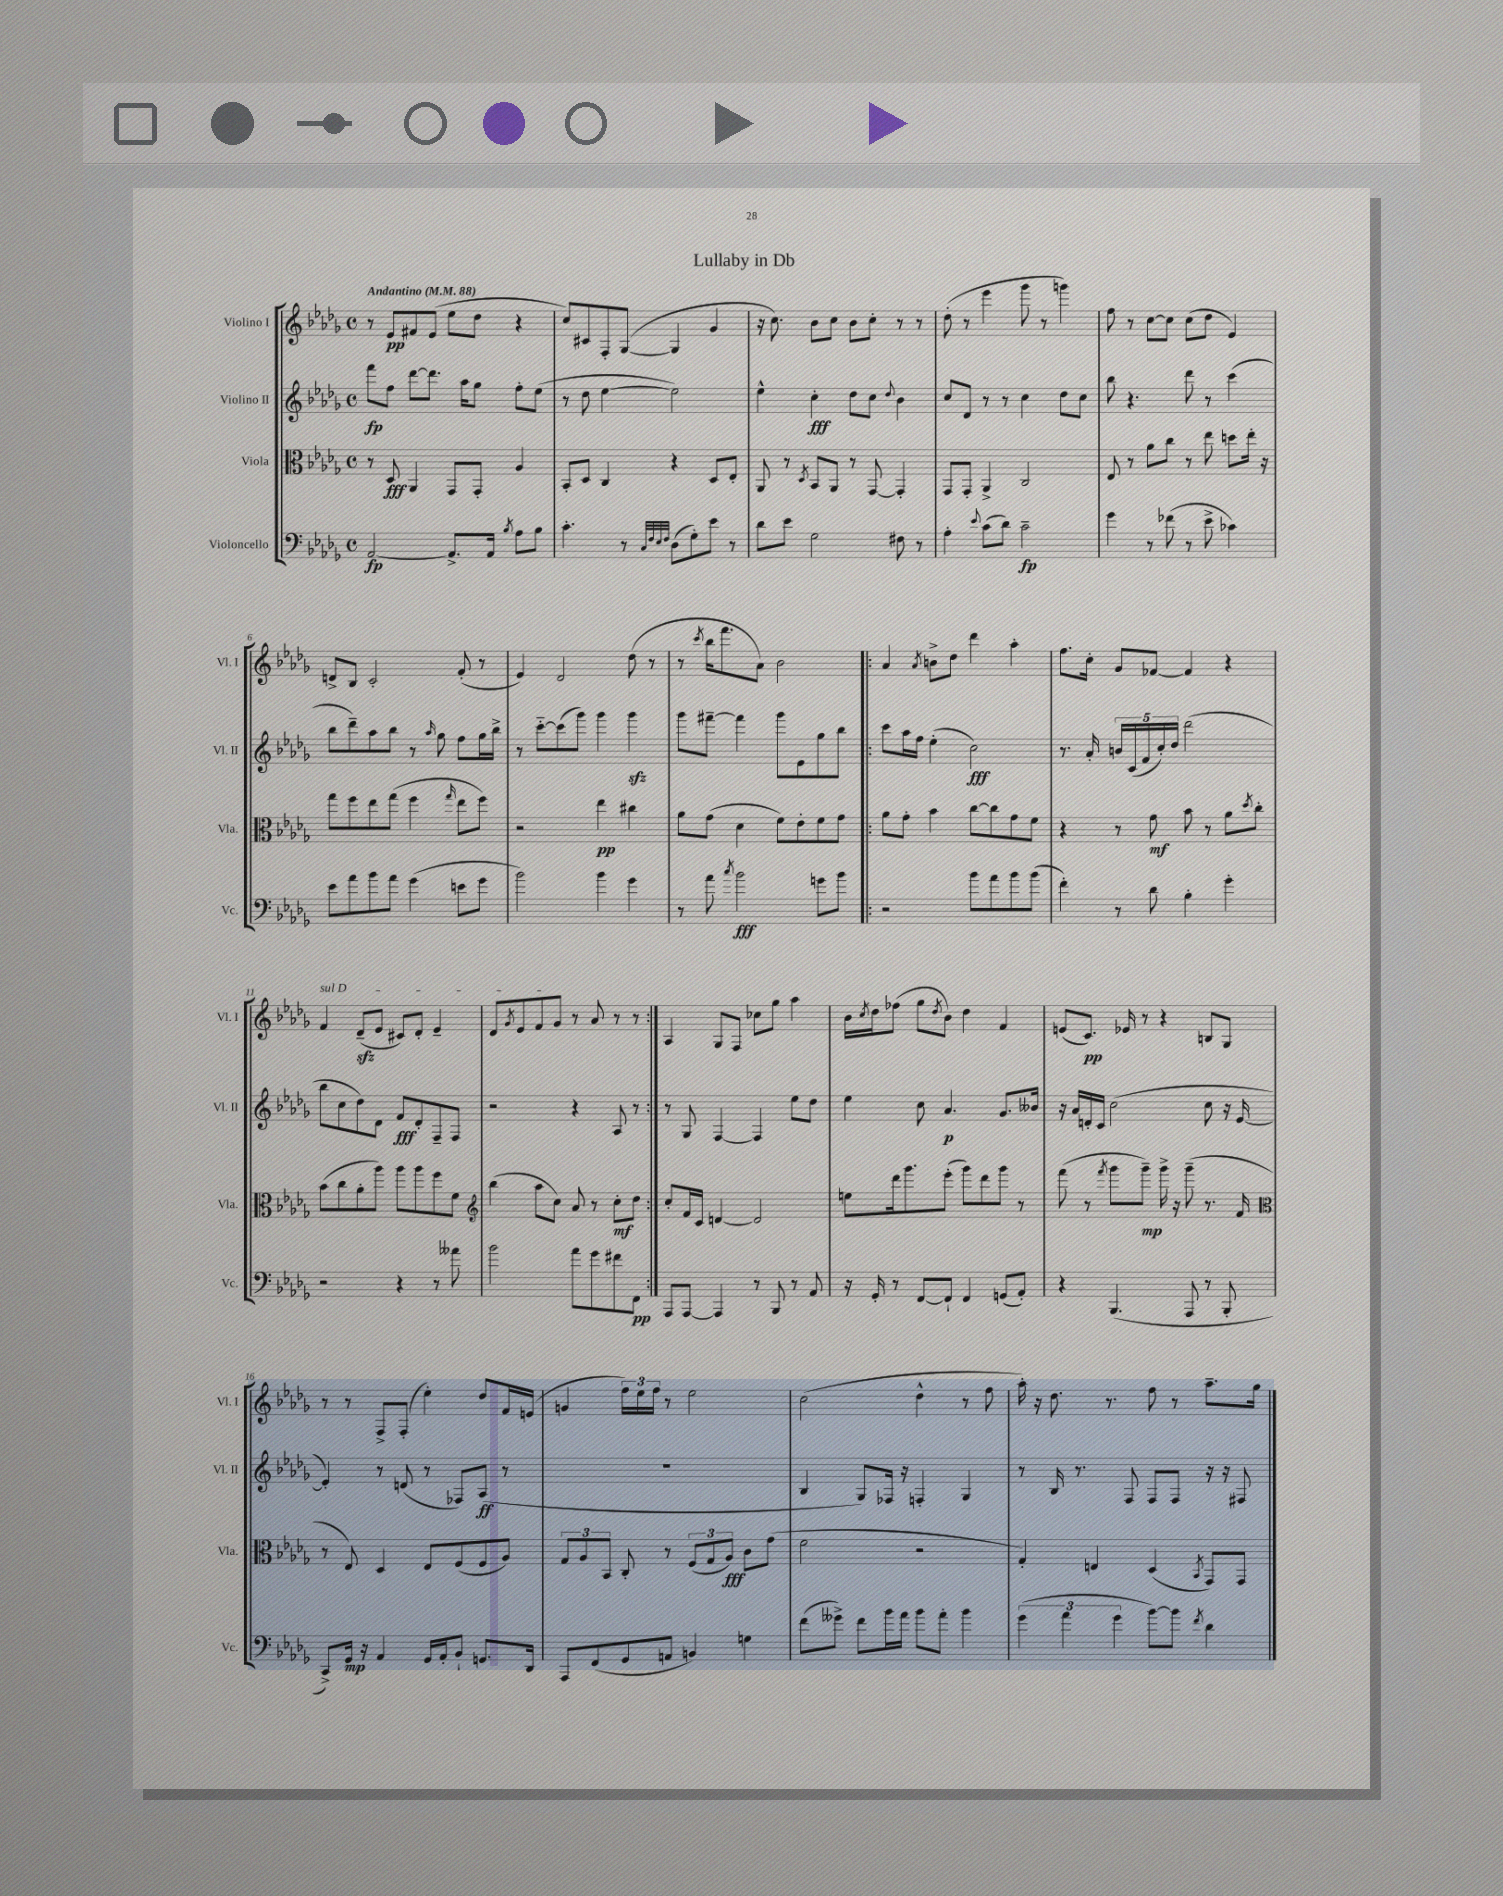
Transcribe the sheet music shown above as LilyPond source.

\header { title = "Lullaby in Db" }
<<
\new StaffGroup <<
\new Staff = "s0" \with { instrumentName = "Violino I" shortInstrumentName = "Vl. I" } {
    \clef treble \key des \major \defaultTimeSignature \time 4/4 \tempo "Andantino" 4 = 88
    r8 ees'8\pp fis'8 ees'8( ees''8 des''8 r4 |
    c''8) cis'8 f8-. ges8~( ges4 ges'4 |
    r16 c''8.) bes'8 c''8 bes'8 c''8-. r8 r8 |
    des''8-.( r8 ees'''4 ges'''8 r8 g'''4) |
    f''8 r8 c''8~ c''8 c''8( des''8 ees'4) |
    d'8-> bes8 c'2-. f'8-.( r8 |
    ees'4) des'2 des''8( r8 |
    r8 \acciaccatura { c'''8 } bes''16 f'''8. aes'8) bes'2 |
    \repeat volta 2 { aes'4 \acciaccatura { aes'8 } b'8-> des''8 des'''4 aes''4-. |
    f''8. c''16-. ges'8 fes'8~ fes'4 r4 |
    \once \override TextSpanner.bound-details.left.text = \markup { \italic "sul D" } f'4\startTextSpan des'8--\sfz( ees'8 cis'8) des'8-. ees'4-- |
    des'8 \acciaccatura { ges'8 } ees'8 f'8 ges'8\stopTextSpan r8 aes'8 r8 r8 | }
    aes4 ges8 f8 ces''8 ges''8 aes''4 |
    bes'16 \acciaccatura { c''8 } des''16 fes''8( ges''8 \acciaccatura { des''8 } bes'8) des''4 f'4 |
    e'8( c'8.\pp) ees'16 r8 r4 b8 ges8 |
    r8 r8 f8-> f8-.( ees''4-.) des''8 f'16 e'16( |
    g'4 \tuplet 3/2 { f''16) ees''16 f''16 } r8 ees''2 |
    c''2( des''4-^ r8 f''8 |
    aes''16-.) r16 des''8. r8. f''8 r8 aes''8.-- ges''16 \bar "|." |
}
\new Staff = "s1" \with { instrumentName = "Violino II" shortInstrumentName = "Vl. II" } {
    \clef treble \key des \major \defaultTimeSignature \time 4/4
    f'''8\fp f''8 des'''8~ des'''8. aes''16 ges''8 f''8-. ees''8( |
    r8 des''8 ees''4~ ees''2) |
    ees''4-^ c''4-.\fff des''8 c''8 \appoggiatura { des''8 } bes'4 |
    c''8 des'8 r8 r8 c''4 des''8 c''8 |
    bes''8 r4. des'''8 r8 c'''4( |
    bes''8 des'''8--) aes''8 bes''8 r8 \grace { aes''16 } ges''8 f''8 ges''16 bes''16-> |
    r8 c'''8~-_ c'''8( ges'''8) ges'''4 ges'''4\sfz |
    ges'''8 fis'''8~-- fis'''4 ges'''8 ees'8 ges''8 bes''8 |
    \repeat volta 2 { c'''8 aes''16 f''16 ees''4-.( c''2\fff) |
    r8. aes'16-. \tuplet 5/4 { b'16 c'16( f'16 c''16-.) des''16 } des'''2( |
    bes''8 c''8 des''8) des'8 f'8\fff des'8-. f8-- f8 |
    r2 r4 aes8 r8 | }
    r8 ges8 f4~ f4 ees''8 des''8 |
    ees''4 c''8 aes'4.\p ges'8. beses'16 |
    r16 aes'16 d'16-. c'16 c''2( c''8 r16 ees'16~ |
    ees'4-.) r8 d'8( r8 fes8) aes8\ff( r8 |
    R1 |
    bes4 ges8) fes16 r16 f4-. ges4 |
    r8 bes16 r8. f8 f8 f8 r16 r16 fis8 \bar "|." |
}
\new Staff = "s2" \with { instrumentName = "Viola" shortInstrumentName = "Vla." } {
    \clef alto \key des \major \defaultTimeSignature \time 4/4
    r8 des8\fff aes,4 ges,8 ges,8-. aes4 |
    bes,8-. des8 c4 r4 des8 ees8-. |
    aes,8 r8 \acciaccatura { des8 } bes,8 aes,8 r8 ges,8~ ges,4-. |
    ges,8 ges,8-. aes,4-> c2 |
    ees8 r8 aes'8 c''8 r8 ees''8 d''8 ees''16-. r16 |
    ges''8 f''8 ees''8 ges''8( f''4 \grace { ges''16 } ees''8 f''8) |
    r2 ees''4\pp cis''4 |
    aes'8 ges'8( des'4 f'8) ees'8-. f'8 ges'8 |
    \repeat volta 2 { aes'8 ges'8-. bes'4 c''8~ c''8 ges'8 f'8 |
    r4 r8 ges'8\mf bes'8 r8 aes'8 \acciaccatura { des''8 } c''8-. |
    bes'8( c''8 aes'8-. aes''8) aes''8 aes''8 f''8 f'8 |
    \clef treble bes''4( aes''8 c''8) aes'8 r8 c''8-.\mf des''8 | }
    c''8-. f'16 c'16 d'4~ d'2 |
    e''8 des'''16 ges'''8. ees'''8-.( ges'''8) des'''8 ges'''8 r8 |
    f'''8( r8 \acciaccatura { f'''8 } ges'''8 ges'''8--\mp) ges'''16-> r16 ges'''8--( r8. f'16 |
    \clef alto r8 ees8) des4 ees8 f8( f8 aes8) |
    \tuplet 3/2 { ges8 aes8 bes,8 } c8-. r8 \tuplet 3/2 { f8( ges8 aes8\fff) } c'8 ges'8( |
    f'2 r2 |
    ges4-.) e4 des4( \acciaccatura { bes,8 } ges,8) ges,8 \bar "|." |
}
\new Staff = "s3" \with { instrumentName = "Violoncello" shortInstrumentName = "Vc." } {
    \clef bass \key des \major \defaultTimeSignature \time 4/4
    aes,2~\fp aes,8.-> aes,16 \acciaccatura { bes8 } aes8 bes8 |
    c'4.-. r8 \grace { c32 f32 ees32 f32 } des8( ges8-.) ees'8 r8 |
    des'8 ees'8 ges2 fis8 r8 |
    aes4-. \appoggiatura { ees'8 } c'8( des'8) c'2--\fp |
    ges'4 r8 fes'8( r8 ees'8-> ces'4) |
    ees'8 aes'8 bes'8 aes'8 ges'4( e'8 ges'8 |
    bes'2) bes'4 ges'4 |
    r8 aes'8 \acciaccatura { c''8 } bes'2\fff g'8 bes'8 |
    \repeat volta 2 { r2 bes'8 aes'8 bes'8 bes'8( |
    f'4-.) r8 des'8 bes4-. ges'4-. |
    r2 r4 r8 aeses'8 |
    bes'2 aes'8 ges'8 fis'8 f,8\pp | }
    aes,,8 aes,,8~ aes,,4 r8 bes,,8 r8 aes,8 |
    r16 ges,16-. r8 f,8~ f,8-! f,4 g,8( aes,8-.) |
    r4 bes,,4.( aes,,8 r8 bes,,8-. |
    c,8->) ges,16\mp r16 aes,4 ges,16 aes,16-. bes,8-! g,8. des,16 |
    aes,,8 f,8( ges,8 a,8 b,4) g4 |
    f'8( geses'8->) f'8 bes'16 aes'16 bes'8 aes'8-. bes'4 |
    \tuplet 3/2 { ges'4( aes'4 ges'4 } bes'8~) bes'8 \acciaccatura { f'8 } des'4 \bar "|." |
}
>>
>>
